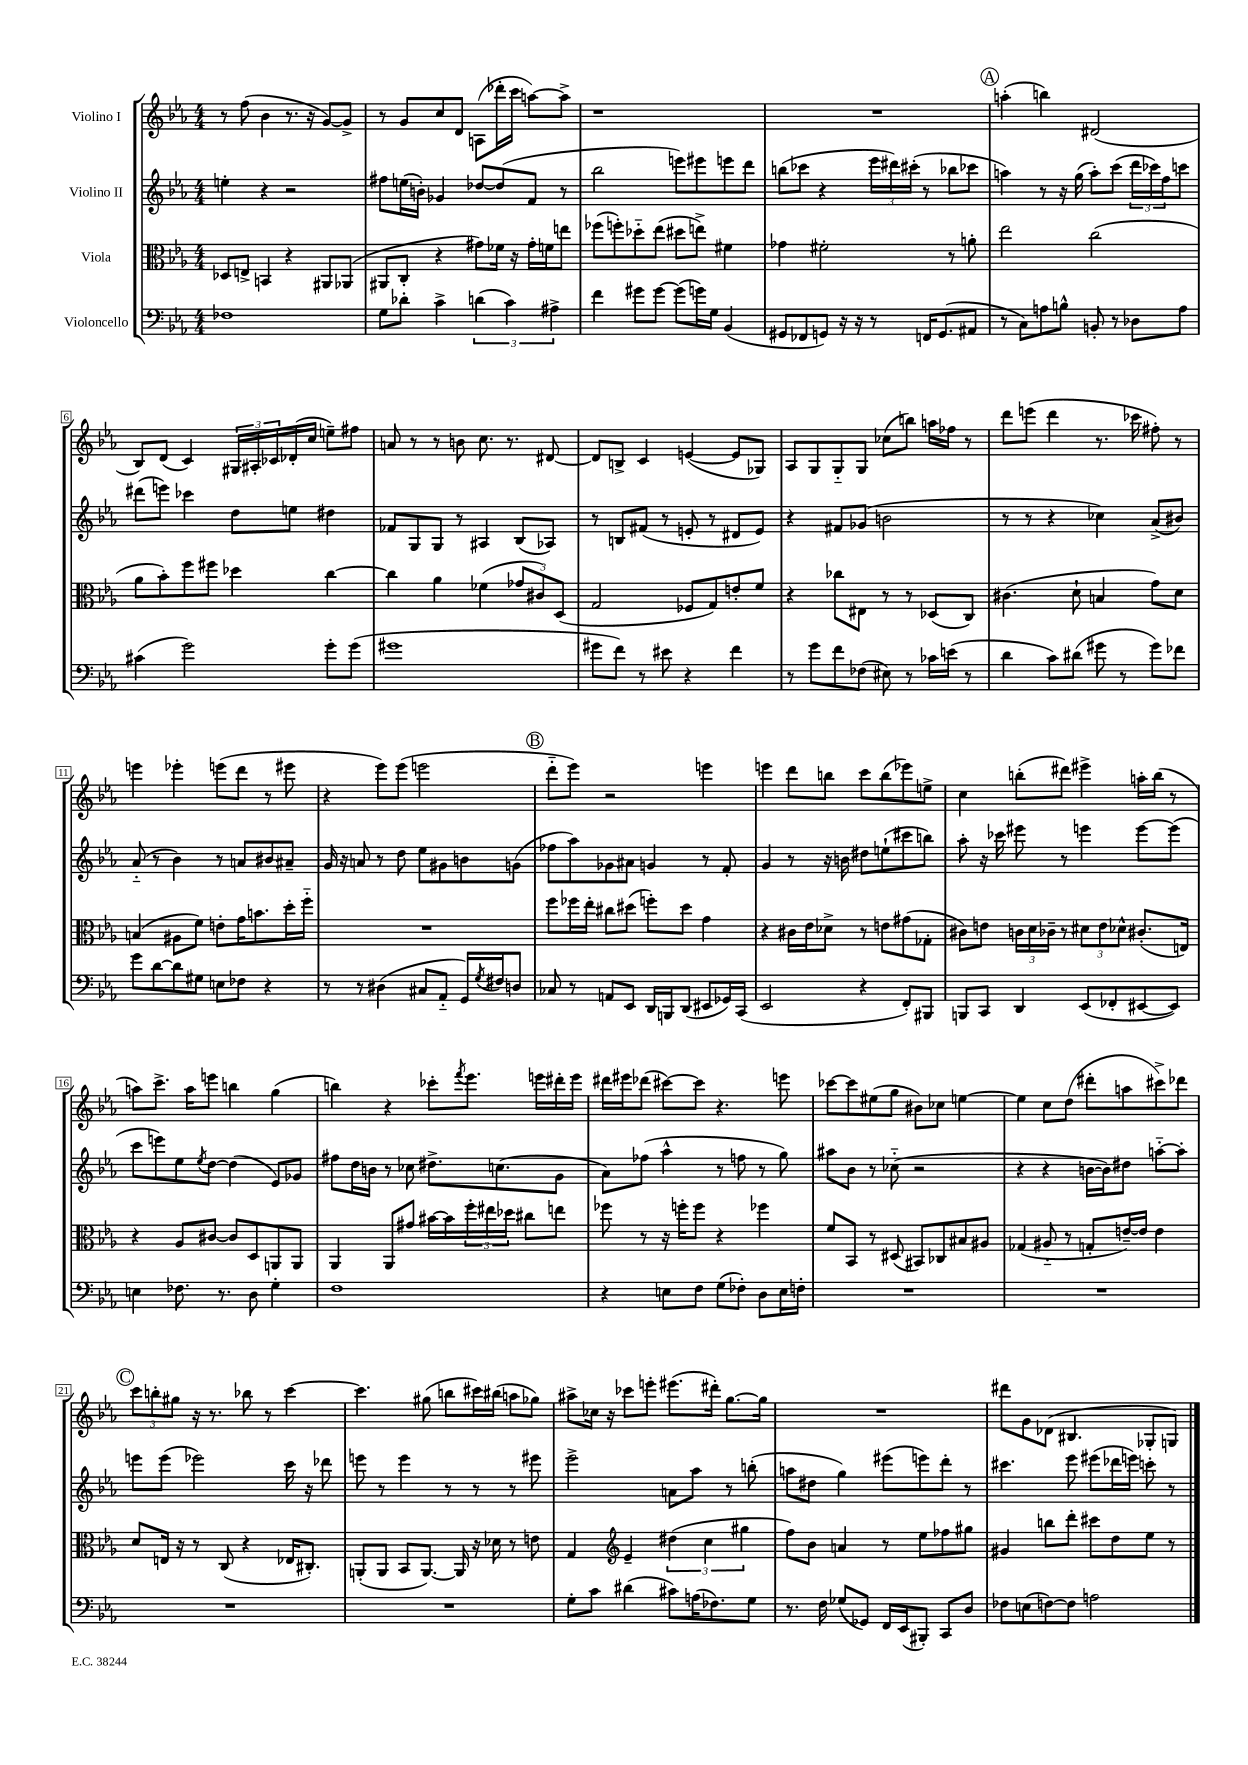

**kern	**kern	**kern	**kern
*staff4	*staff3	*staff2	*staff1
*clefF4	*clefC3	*clefG2	*clefG2
*k[b-e-a-]	*k[b-e-a-]	*k[b-e-a-]	*k[b-e-a-]
*M4/4	*M4/4	*M4/4	*M4/4
1F-	8D-	4ee'	8r
.	8E^	.	(8ff
.	4BB	4r	4b-
.	4r	2r	8.r
.	.	.	16r
.	8AA#	.	[8g)
.	(8AA-	.	8g^]
=	=	=	=
8G	8AA#	8ff#	8r
8d-'	8C'	(16ee	8g
.	.	16b')	.
4c^	4r	4g-	8cc
.	.	.	8d
(6d	8g#)	[8dd-	(8A
.	16f-	(8dd-]	16ddd-'
6c)	.	.	.
.	16r	.	16ccc
.	16g#'	8f	[8aa)
.	16f	.	.
6A#^	.	.	.
.	8ee	8r	8aa^]
=	=	=	=
4f	(8ff-	2bb-	1r
.	8ff')	.	.
8g#	8dd-'~	.	.
[8g#	(8ee-	.	.
(8g#]	8dd#	8eee)	.
16g)	8ee^)	8eee#	.
16G	.	.	.
(4BB-	4f#	8eee	.
.	.	8ddd	.
=	=	=	=
8GG#	4g-	(8bb	1r
8FF-	.	8ccc-	.
8GG)	2f#'	4r	.
16r	.	.	.
16r	.	.	.
8r	.	24eee-	.
.	.	24ddd#)	.
.	.	(24ccc#'	.
16FF	.	8r	.
(8.GG	.	.	.
.	8r	8bb-	.
8AA#	8a'	8ccc-	.
=	=	=	=
8r	2ee-	4aa)	(4aa'
8C)	.	.	.
8A	.	8r	4bb)
8B^^	.	16r	.
.	.	(16gg	.
8BB'	(2cc	8aa')	(2d#
8r	.	(8ccc	.
8D-	.	24ddd	.
.	.	24ccc-)	.
.	.	24ff	.
8A	.	8ccc	.
=	=	=	=
(4c#	8a-	(8ddd#	8B-)
.	8b-')	8eee)	(8d
2g)	8ff	4ccc-	4c)
.	8ff#	.	.
.	4dd-	8dd	24G#
.	.	.	24A#'
.	.	.	24c-
.	.	8ee	(16d-'
.	.	.	16cc
8g'	[4cc	4dd#	8ee~)
(8g	.	.	8ff#
=	=	=	=
1g#	4cc]	8f-	8a
.	.	8G	8r
.	4a-	8G	8r
.	.	8r	8b
.	(4f-	4A#	8.cc
.	.	.	8.r
.	12g-	(8B-	.
.	12c#)	.	.
.	.	8A-)	[8d#
.	(12D	.	.
=	=	=	=
8g#	2G	8r	8d#]
8f)	.	8B	8B^
8r	.	(8f#	4c
8e#	.	8r	.
4r	8F-	8e'	([4e
.	8G)	8r	.
4f	8e'	8d#	8e]
.	8f	8e)	8G-)
=	=	=	=
8r	4r	4r	8A-
8g	.	.	8G
8f	8cc-	8f#	8G'~
(8F-	8E#	(8g-	8G
8E#)	8r	2b	(8cc-
8r	8r	.	8bb)
16c-	(8D-	.	16aa
(16e	.	.	16ff-
8r	8C)	.	8r
=	=	=	=
4d	(4.c#	8r	8ddd
.	.	8r	(8eee
8c)	.	4r	4ddd
(8d#	8d`	.	.
8g#	4B	4cc-)	8.r
8r	.	.	.
.	.	.	16ccc-
8g#)	8g)	(8a-^	8ff#')
8f-	8d	8b#)	8r
=	=	=	=
8g	(4B	(8a-'~	4eee
[8d	.	8r	.
8d]	8A#	4b-)	4eee-'
8G#	8f)	.	.
8E	8e'	8r	(8eee
8F-	16g	8a	8ddd
.	8.b	.	.
4r	.	8b#	8r
.	16dd'	8a#~	8eee#
.	16ff'~	.	.
=	=	=	=
8r	1r	16g	4r
.	.	16r	.
8r	.	8a	.
(4D#	.	8r	8eee-)
.	.	8dd	(8eee-
8C#	.	8ee-	2eee
8AA-'~	.	8g#	.
16GG)	.	8b	.
8qG	.	.	.
16F#	.	.	.
8D	.	(8g	.
=	=	=	=
8C-	8ff	8ff-	8ddd'~
8r	16ff-	8aa-)	8eee-)
.	16ee-'	.	.
8AA	8cc#	8g-	2r
8EE-	(8dd#	8a#	.
16DD	8ff')	4g	.
16BBB	.	.	.
(8DD	8dd#	.	.
8EE#	4g	8r	4eee
16GG-)	.	8f'	.
(16CC	.	.	.
=	=	=	=
2EE-	4r	4g	4eee
.	16c#	8r	8ddd
.	16e-	.	.
.	8d-^	16r	8bb
.	.	16b	.
4r	8r	8dd#	8ccc
.	8e	(8ee`	(8bb
8FF')	(8g#	8ccc#	8eee-)
8BBB#	8G-'	8bb)	8ee^
=	=	=	=
8BBB	8c#)	8aa-'	4cc
8CC	8e	16r	.
.	.	16ccc-	.
4DD	24c	8eee#	(8bb'
.	24d	.	.
.	24c-~	.	.
.	8r	8r	8ddd#)
(8EE-	12d#	4eee	4eee#^
.	12e	.	.
8FF-'	.	.	.
.	12d-^^	.	.
[8EE#	(8.c#'	[8eee	16aa'
.	.	.	(16bb
8EE#])	.	(8eee]	8r
.	16E)	.	.
=	=	=	=
4E	4r	8ccc	8aa)
.	.	8eee)	8.ccc^
8.F-	8A-	8ee-	.
.	.	.	16aa
.	.	8qee-	.
.	[8c#	[8dd	8eee
8.r	.	.	.
.	8c#]	(4dd]	4bb
8D	8D	.	.
4G'	8AA	8e-)	(4gg
.	8AA	8g-	.
=	=	=	=
1F	4AA-	8ff#	4bb)
.	.	16dd	.
.	.	16b	.
.	8AA-	8r	4r
.	8g#	8cc-	.
.	[16b#	8.dd#^	8ccc-'
.	16b#]	.	.
.	.	.	8qfff
.	24ff'	.	8.eee-
.	24ee#	.	.
.	.	(8.cc	.
.	24dd-	.	.
.	8cc#	.	.
.	.	.	16eee
.	8ee	8g	16ddd#'
.	.	.	16eee
=	=	=	=
4r	8ff-	8a-)	16ddd#
.	.	.	16eee#
.	8r	(8ff-	(8ddd-
8E	16r	4aa-^^	[8ccc#)
.	16ff'	.	.
8F	8ff	.	8ccc#]
(8G	4r	8r	4.r
8F-')	.	8ff	.
8D	4ff-	8r	.
16E	.	8gg)	8eee
16F'	.	.	.
=	=	=	=
1r	8f	8aa#	[8ccc-
.	8BB-	8b-	8ccc-]
.	8r	8r	(8ee#
.	(8D#	(8cc-'~	8gg
.	8BB#)	2r	8b#)
.	8C-	.	8cc-
.	8B#	.	[4ee
.	8A#	.	.
=	=	=	=
1r	(4G-	4r	4ee]
.	8A#'~	4r	8cc
.	8r	.	(8dd
.	8G'	[16b	8ddd#'
.	.	16b])	.
.	[16e~)	8dd#	8aa
.	16e]	.	.
.	4e	[8aa'~	8ccc#^)
.	.	8aa']	8ddd-
=	=	=	=
1r	8d	8eee	12ccc
.	.	.	12bb'
.	16E	(8eee	.
.	.	.	12gg#
.	16r	.	.
.	8r	2eee-)	16r
.	.	.	8.r
.	(8C	.	.
.	4r	.	8bb-
.	.	.	8r
.	16E-	16ccc	[4ccc
.	8.C#')	16r	.
.	.	8ddd-	.
=	=	=	=
1r	(8AA'	8eee	4.ccc]
.	8AA	8r	.
.	8BB-	4eee	.
.	[8.AA)	.	(8gg#
.	.	8r	8bb
.	16AA]	.	.
.	16r	8r	16ccc#)
.	16d-	.	(16bb#
.	8r	8r	8aa
.	8e	8eee#	8gg-)
=	=	=	=
8G'	4G	2eee-^	8aa#^
8c	.	.	16cc-
.	.	.	16r
*	*clefG2	*	*
(4d#	4e-~	.	8ccc-
.	.	.	8eee'
8c#)	(6dd#	8a	(8.eee#
(16A	.	8aa-	.
.	6cc	.	.
8.F-)	.	.	16ddd#')
.	.	8r	[8.gg
.	6gg#	.	.
8G	.	(8bb'	.
.	.	.	16gg]
=	=	=	=
8.r	8ff)	8aa	1r
.	8b-	8dd#	.
16F	.	.	.
(8G-	4a	4gg)	.
8GG-)	.	.	.
16FF	8r	(8eee#	.
(16EE-	.	.	.
8BBB#')	8ee-	8eee)	.
8CC	8ff-	8ddd'	.
8D	8gg#	8r	.
=	=	=	=
8F-	4g#	4.ccc#	8ddd#
(8E	.	.	8g
[8F)	8bb	.	(8d-
8F]	8ddd'	8eee-	4.B#
2A	8ccc#	(8eee#	.
.	8dd	16ddd-	.
.	.	16eee)	.
.	8ee-	8ccc'	8G-'
.	8r	8r	8G)
==	==	==	==
*-	*-	*-	*-
